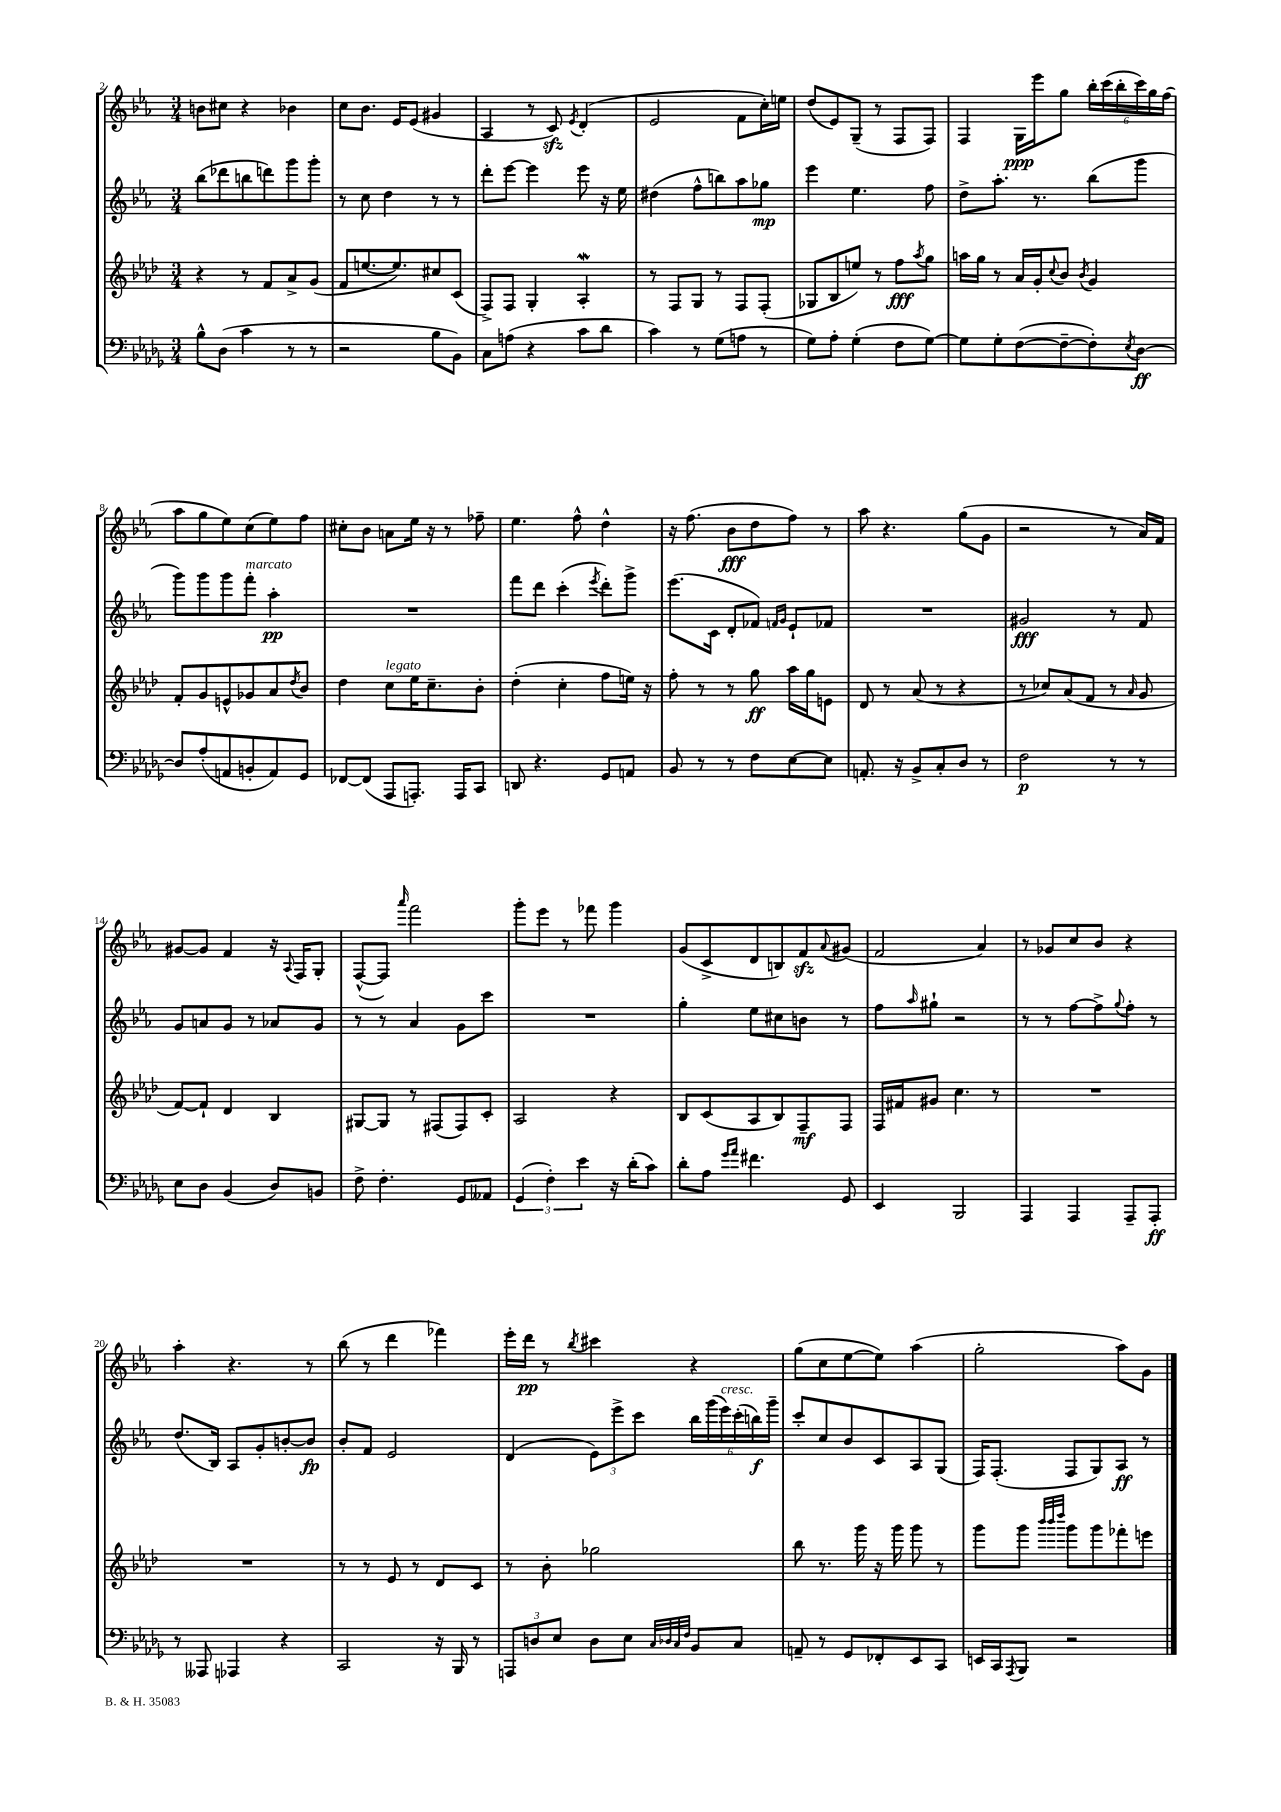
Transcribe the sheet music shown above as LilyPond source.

<<
\new StaffGroup <<
\new Staff = "s0" {
    \clef treble \key ees \major \numericTimeSignature \time 3/4
    b'8 cis''8 r4 bes'4 |
    c''8 bes'8. ees'16 ees'8( gis'4 |
    aes4 r8 c'8\sfz) \acciaccatura { ees'8 } d'4-.( |
    ees'2 f'8 c''16-.) e''16 |
    d''8( ees'8) g8--( r8 f8 f8) |
    f4 g16\ppp ees'''16 g''8 \tuplet 6/4 { bes''16-. c'''16( bes''16-. c'''16) g''16 f''16( } |
    aes''8 g''8 ees''8) c''8( ees''8) f''8 |
    cis''8-. bes'8 a'8 ees''16 r16 r8 fes''8-- |
    ees''4. f''8-^ d''4-^ |
    r16 f''8.( bes'8\fff d''8 f''8) r8 |
    aes''8 r4. g''8( g'8 |
    r2 r8 aes'16) f'16 |
    gis'8~ gis'8 f'4 r16 \appoggiatura { aes8 } f16 g8-. |
    f8~-^( f8) \grace { aes'''16 } f'''2 |
    g'''8-. ees'''8 r8 fes'''8 g'''4 |
    g'8( c'8-> d'8 b8) f'8\sfz \appoggiatura { aes'8 } gis'8( |
    f'2 aes'4) |
    r8 ges'8 c''8 bes'8 r4 |
    aes''4-. r4. r8 |
    bes''8( r8 d'''4 fes'''4) |
    ees'''16-. d'''16\pp r8 \acciaccatura { bes''8 } cis'''4 r4 |
    g''8( c''8 ees''8~ ees''8) aes''4( |
    g''2-. aes''8) g'8 \bar "|." |
}
\new Staff = "s1" {
    \clef treble \key ees \major \numericTimeSignature \time 3/4
    bes''8( des'''8 b''8 d'''8) g'''8 g'''8-. |
    r8 c''8 d''4 r8 r8 |
    d'''8-. ees'''8~ ees'''4 ees'''8 r16 ees''16 |
    dis''4( f''8-^ b''8) aes''8 ges''8\mp |
    ees'''4 ees''4. f''8 |
    d''8-> aes''8.-. r8. bes''8( g'''8 |
    g'''8) g'''8 g'''8 f'''8-.^\markup { \italic "marcato" } aes''4-.\pp |
    R2. |
    f'''8 d'''8 c'''4-.( \acciaccatura { ees'''8 } d'''8-.) g'''8-> |
    ees'''8.( c'16 d'8-. fes'8) \grace { f'16 g'16 } ees'8-! fes'8 |
    R2. |
    gis'2\fff r8 f'8 |
    g'8 a'8 g'8 r8 aes'8 g'8 |
    r8 r8 aes'4 g'8 c'''8 |
    R2. |
    g''4-. ees''8 cis''8 b'8 r8 |
    f''8 \grace { aes''16 } gis''8-! r2 |
    r8 r8 f''8~ f''8-> \appoggiatura { g''8 } f''8-. r8 |
    d''8.( bes16) aes8 g'8-. b'8~-. b'8\fp |
    bes'8-. f'8 ees'2 |
    d'4( \tuplet 3/2 { ees'8) ees'''8-> c'''8 } \tuplet 6/4 { bes''16 g'''16( ees'''16^\markup { \italic "cresc." }) c'''16-.( b''16\f) g'''16-- } |
    c'''8-. c''8 bes'8 c'8 aes8 g8( |
    f16) f8.-.( f8 g8) aes8\ff r8 \bar "|." |
}
\new Staff = "s2" {
    \clef treble \key aes \major \numericTimeSignature \time 3/4
    r4 r8 f'8 aes'8-> g'8( |
    f'8 e''8.~ e''8.) cis''8 c'8( |
    f8->) f8 g4-. aes4-.\mordent |
    r8 f8 g8 r8 f8 f8-.( |
    ges8 bes8 e''8) r8 f''8\fff \acciaccatura { aes''8 } g''8 |
    a''16 g''16 r8 aes'16 g'16-. \appoggiatura { c''8 } bes'8 \acciaccatura { bes'8 } g'4 |
    f'8-. g'8 e'8-^ ges'8 aes'8 \acciaccatura { des''8 } bes'8 |
    des''4 c''8^\markup { \italic "legato" } ees''16 c''8.-- bes'8-. |
    des''4-.( c''4-. f''8 e''16) r16 |
    f''8-. r8 r8 g''8\ff aes''16 g''16 e'8 |
    des'8 r8 aes'8( r8 r4 |
    r8 ces''8) aes'8( f'8 r8 \grace { aes'16 } g'8 |
    f'8~) f'8-! des'4 bes4 |
    gis8~ gis8 r8 fis8( fis8) c'8-. |
    aes2 r4 |
    bes8 c'8( aes8 bes8) f8--\mf f8 |
    f16 fis'16 gis'8 c''4. r8 |
    R2. |
    R2. |
    r8 r8 ees'8 r8 des'8 c'8 |
    r8 bes'8-. ges''2 |
    bes''8 r8. g'''16 r16 g'''16 g'''8 r8 |
    g'''8 g'''8 \grace { bes'''32 bes'''32 des''''32 } g'''8 g'''8 fes'''8-. e'''8 \bar "|." |
}
\new Staff = "s3" {
    \clef bass \key des \major \numericTimeSignature \time 3/4
    bes8-^ des8( c'4 r8 r8 |
    r2 bes8 bes,8) |
    c8 a8( r4 c'8 des'8 |
    c'4) r8 ges8( a8 r8 |
    ges8) aes8-. ges4-.( f8 ges8~) |
    ges8 ges8-. f8~( f8~-- f8-.) \acciaccatura { ees8 } des8~\ff |
    des8 aes8-.( a,8 b,8-. a,8) ges,8 |
    fes,8~ fes,8( aes,,8 a,,8.-.) a,,16 c,8 |
    d,8 r4. ges,8 a,8 |
    bes,8 r8 r8 f8 ees8~ ees8 |
    a,8.-. r16 bes,8-> c8-. des8 r8 |
    f2\p r8 r8 |
    ees8 des8 bes,4( des8) b,8 |
    f8-> f4.-. ges,8 aeses,8 |
    \tuplet 3/2 { ges,4( f4-.) ees'4 } r16 des'16-.( c'8) |
    des'8-. aes8 \grace { ges'16 aes'16 } fis'4. ges,8 |
    ees,4 bes,,2 |
    aes,,4 aes,,4 aes,,8-- aes,,8-.\ff |
    r8 aeses,,8 aes,,4 r4 |
    c,2 r16 bes,,16 r8 |
    \tuplet 3/2 { a,,8 d8 ees8 } d8 ees8 \grace { c32 des32 c32 f32 } bes,8 c8 |
    a,8-- r8 ges,8 fes,8-. ees,8 c,8 |
    e,16 c,16 \acciaccatura { aes,,8 } bes,,8 r2 \bar "|." |
}
>>
>>
\layout { \context { \Score currentBarNumber = #2 } }
